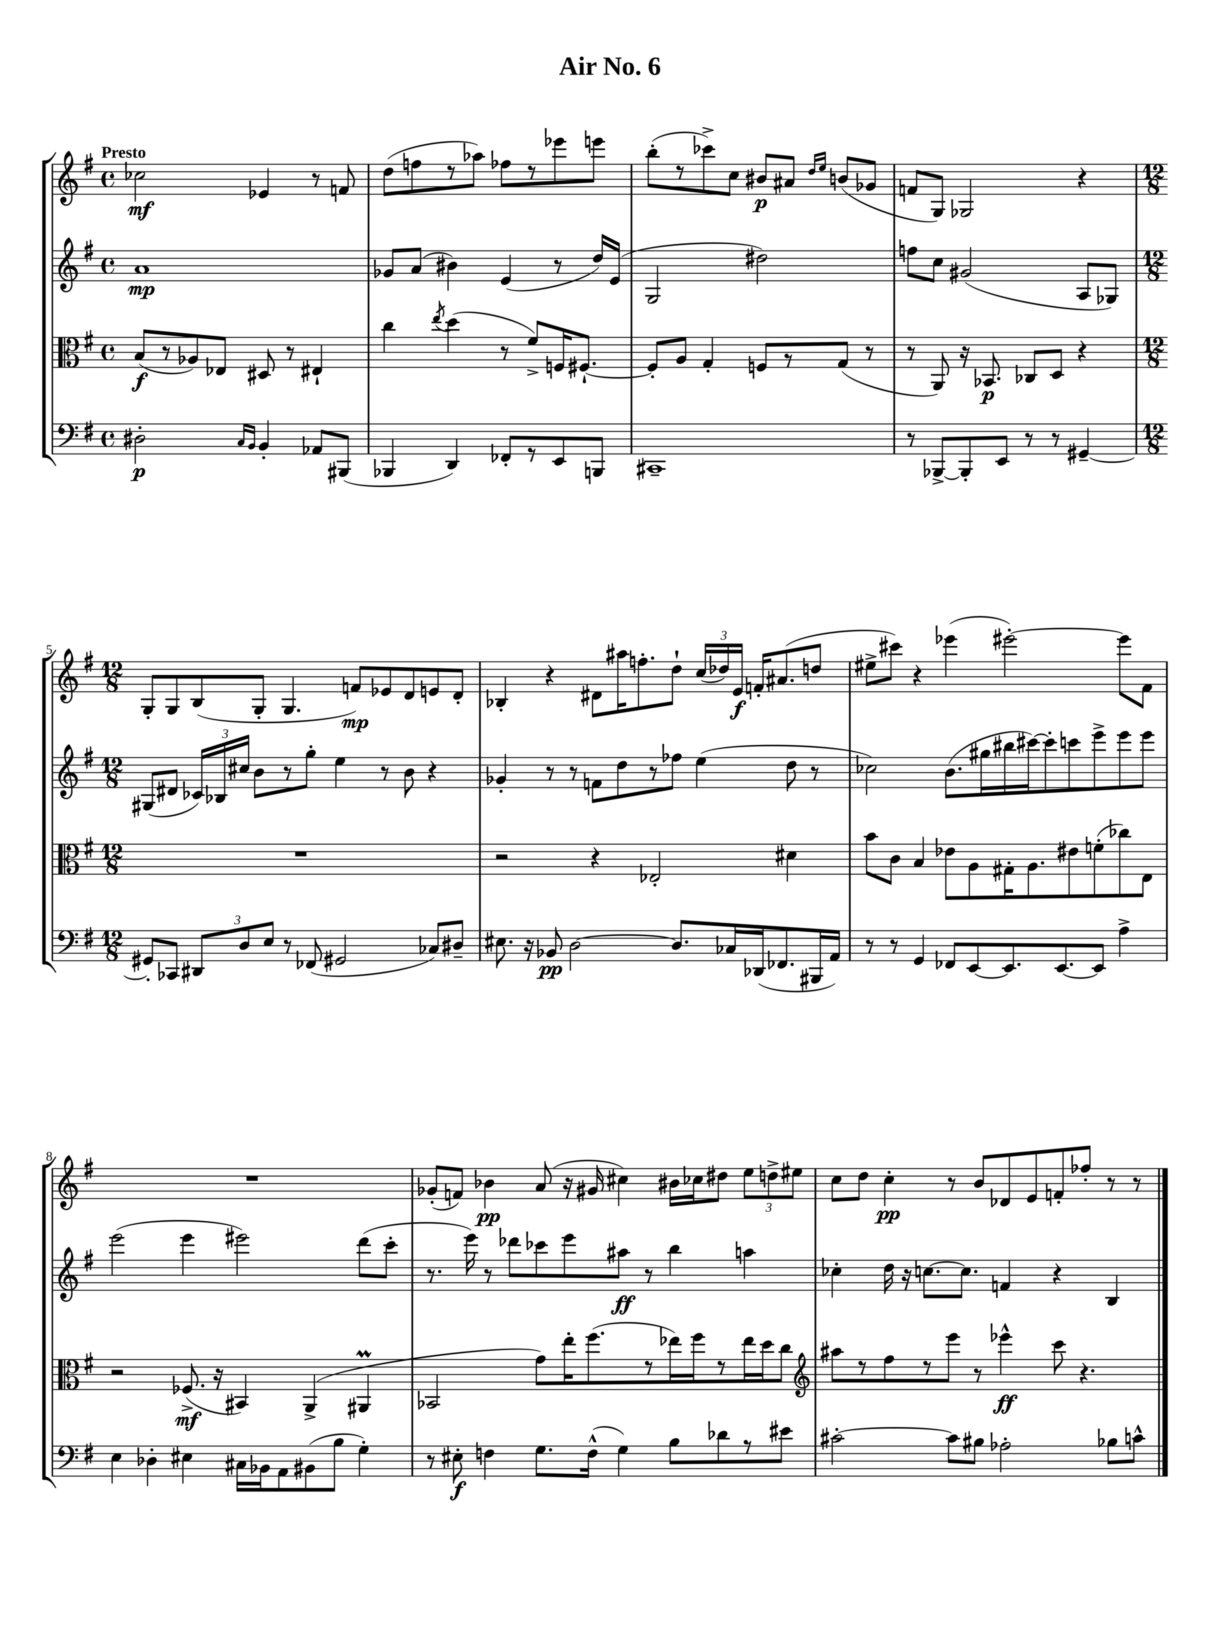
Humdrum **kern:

**kern	**kern	**kern	**kern
*staff4	*staff3	*staff2	*staff1
*clefF4	*clefC3	*clefG2	*clefG2
*k[f#]	*k[f#]	*k[f#]	*k[f#]
*M4/4	*M4/4	*M4/4	*M4/4
*met(c)	*met(c)	*met(c)	*met(c)
2D#'\	(8B/L	1a	2cc-\
.	8r	.	.
.	8A-/)	.	.
.	8E-/J	.	.
16qqC/LL	.	.	.
16qqBB/JJ	.	.	.
4BB'/	8D#/	.	4e-/
.	8r	.	.
8AA-/L	4E#`/	.	8r
(8BBB#/J	.	.	8f/
=	=	=	=
4BBB-/	4cc\	8g-/L	(8dd\L
.	.	(8a/J	8ff\
.	8qee/	.	.
4DD/)	(4dd\	4b#\)	8r
.	.	.	8aa-\J)
8FF-'/L	8r	(4e/	8ff-\L
8r	8f#^/L)	.	8r
8EE/	16F/K	8r	8eee-\
.	[8.F#`/J	.	.
8BBB/J	.	16dd/LL)	8eee\J
.	.	(16e/JJ	.
=	=	=	=
1CC#~	8F#'/]L	2G/	(8bb'\L
.	8A/J	.	8r
.	4G'/	.	8ccc-^\)
.	.	.	8cc\J
.	8F/L	2dd#\)	8b#/L
.	8r	.	8a#/J
.	.	.	16qqdd/LL
.	.	.	16qqee/JJ
.	(8G/J	.	(8b/L
.	8r	.	8g-/J
=	=	=	=
8r	8r	8ff\L	8f/L
[8BBB-^/L	8AA/)	8cc\J	8G/J)
8BBB-'/]	16r	(2g#/	2G-/
.	8.BB-/	.	.
8EE/J	.	.	.
8r	8C-/L	.	.
8r	8D/J	.	.
[4GG#~/	4r	8A/L	4r
.	.	8G-/J)	.
=	=	=	=
*M12/8	*M12/8	*M12/8	*M12/8
8GG#'/]L	1.r	(8G#/L	8G'/L
8CC-/J	.	8d#/J	8G/
12DD#/L	.	24c-/LL)	(8B/
.	.	24B-/	.
12D/	.	24cc#/JJ	.
.	.	8b\L	8G'/J
12E/J	.	.	.
8r	.	8r	4.G/
(8FF-/	.	8gg'\J	.
2GG#/	.	4ee\	.
.	.	.	8f/L)
.	.	8r	8e-/
.	.	8b\	8d/
8C-/L)	.	4r	8e/
8D#~/J	.	.	8d'/J
=	=	=	=
8.E#\	2r	4g-'/	4B-'/
16r	.	.	.
8BB-/	.	8r	4r
[2D\	.	8r	.
.	4r	8f\L	8d#\L
.	.	8dd\	16aa#\K
.	.	.	8.ff'\
.	2E-'/	8r	.
8.D/]L	.	8ff-\J	8dd`\J
.	.	(4ee\	(24cc/LL
.	.	.	24dd-/)
16C-/L	.	.	.
.	.	.	24e/JJ
(16DD-/J	.	.	16f'/LK
8.FF-/	.	.	(8.a#/
.	4d#\	8dd\	.
16BBB#/L	.	8r	8dd/J
16AA/JJ)	.	.	.
=	=	=	=
8r	8b\L	2cc-\)	8ee#^\L
8r	8c\J	.	8ccc#\J)
4GG/	4B/	.	4r
8FF-/L	8e-\L	(8.b\L	(4eee-\
[8EE/	8A\	.	.
.	.	16gg#\L	.
8.EE/]	16G#'\K	16bb#\	[2eee#'\)
.	8.A\	[16ccc#\J)	.
.	.	8ccc#'\]	.
[8.EE/	.	.	.
.	8e#\	8ccc\	.
8EE/]J	(8f'\	8eee^\	.
4A^\	8cc-\)	8eee\	8eee#\]L
.	8E\J	8eee\J	8f#\J
=	=	=	=
4E\	2r	(2eee\	1.r
4D-'\	.	.	.
4E#\	(8.F-^/	4eee\	.
.	16r	.	.
16C#\LL	4BB#/)	2eee#\)	.
16BB-\J	.	.	.
8AA\	.	.	.
(8BB#\	(4AA^/	.	.
8B\J	.	.	.
4G'\)	4AA#/	(8ddd\L	.
.	.	8ccc'\J	.
=	=	=	=
8r	2BB-/	8.r	(8g-'/L
8E#'\	.	.	8f/J)
.	.	16eee\)	.
4F\	.	8r	4b-\
.	.	8ddd-\L	.
8.G\L	8g\L)	8ccc-\	(8a/
.	16ee'\K	8eee\	16r
(16F^^\Jk	(8.ff#\	.	16g#/
4G\)	.	8aa#\J	4cc#\)
.	8r	8r	.
8B\L	16ee-\L)	4bb\	16b#\LL
.	16ff#\J	.	16cc-\J
8d-\	8r	.	8dd#\J
8r	16ee-\L	4aa\	12ee\L
.	16dd\J	.	.
.	.	.	12dd^\
8e#\J	8cc\J	.	.
.	.	.	12ee#\J
=	=	=	=
*	*clefG2	*	*
[2c#'\	8aa#\L	4cc-'\	8cc\L
.	8r	.	8dd\J
.	8ff#\	16dd\	4cc'\
.	.	16r	.
.	8r	[8.cc\L	.
8c#\]L	8eee\J	.	8r
.	.	8.cc\]J	.
8B#\J	8r	.	8b/L
2A-'\	4eee-^^\	4f/	8d-/
.	.	.	8e/
.	8ccc\	4r	8f'/
.	4.r	.	8ff-'/J
8B-\L	.	4B/	8r
8c^^\J	.	.	8r
==	==	==	==
*-	*-	*-	*-
